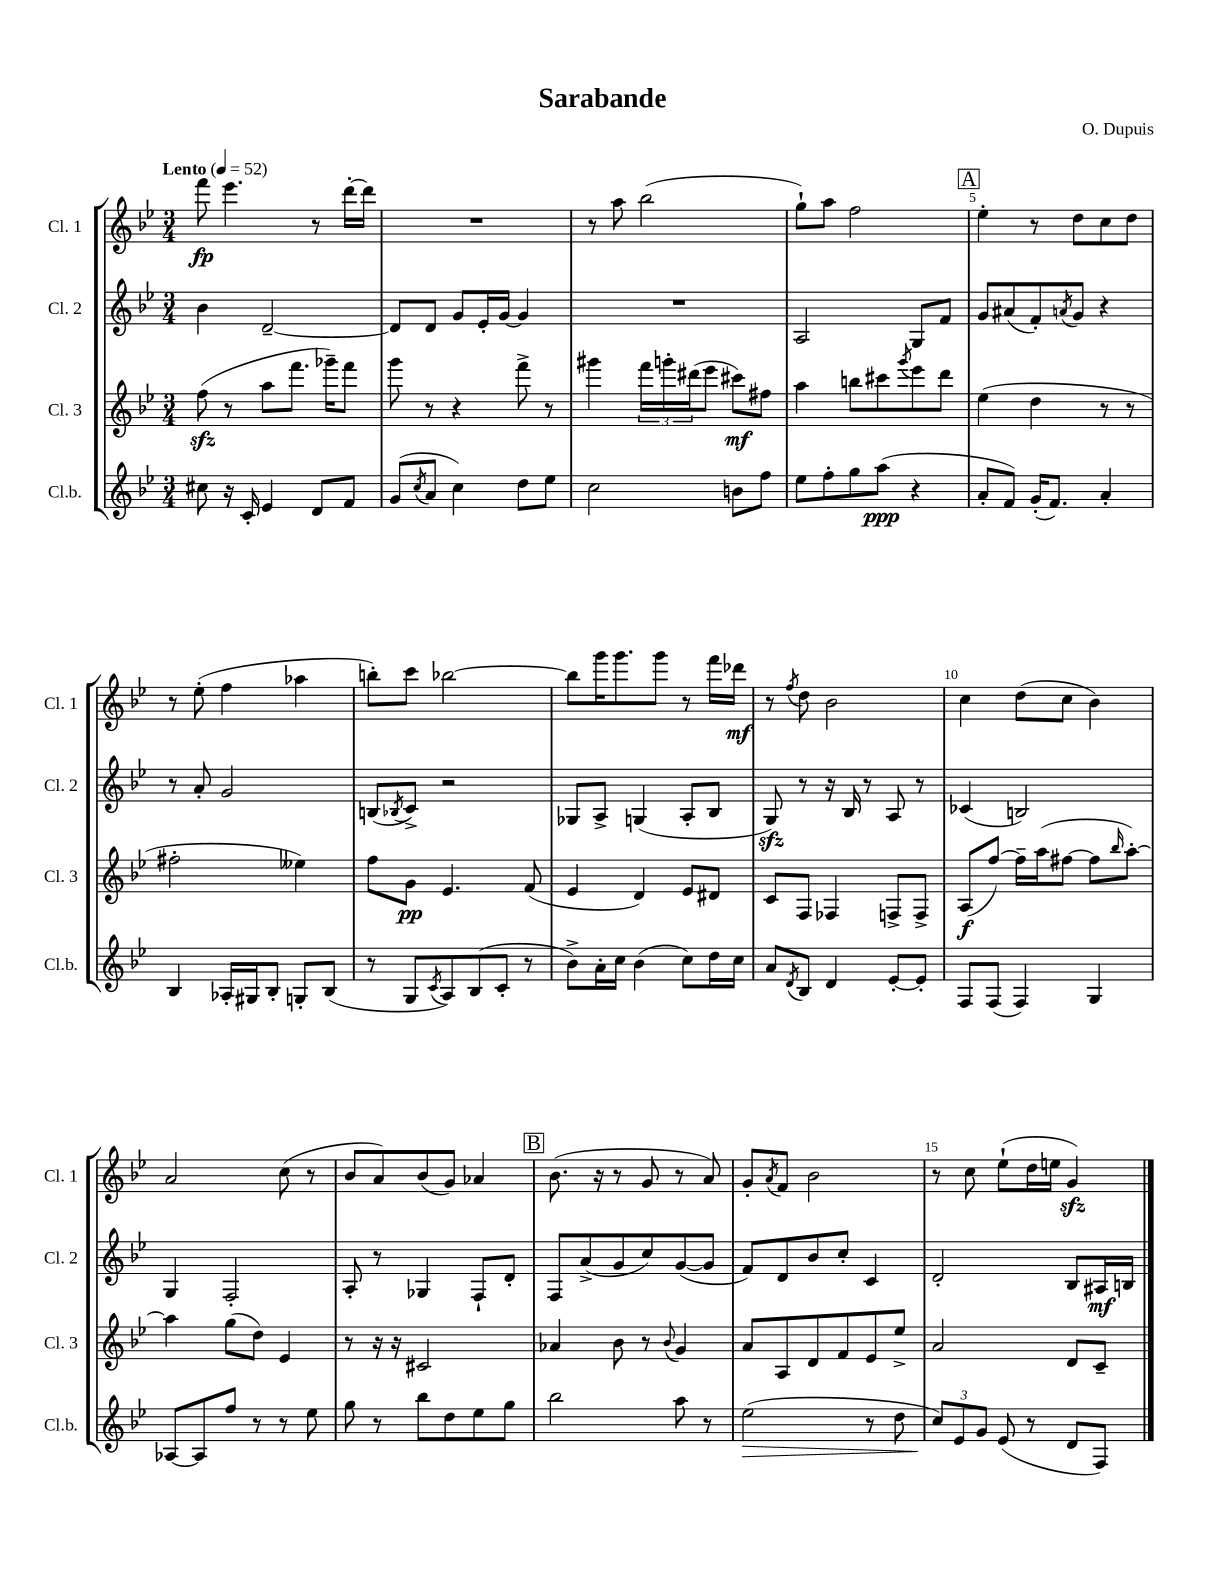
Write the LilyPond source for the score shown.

\header { title = "Sarabande" composer = "O. Dupuis" }
<<
\new StaffGroup <<
\new Staff = "s0" \with { instrumentName = "Cl. 1" shortInstrumentName = "Cl. 1" } {
    \clef treble \key bes \major \numericTimeSignature \time 3/4 \tempo "Lento" 4 = 52
    f'''8\fp ees'''4. r8 d'''16~-. d'''16 |
    R2. |
    r8 a''8 bes''2( |
    g''8-!) a''8 f''2 |
    \mark \markup { \box "A" } ees''4-. r8 d''8 c''8 d''8 |
    r8 ees''8-.( f''4 aes''4 |
    b''8-.) c'''8 bes''2~ |
    bes''8 g'''16 g'''8. g'''8 r8 f'''16 des'''16\mf |
    r8 \acciaccatura { f''8 } d''8 bes'2 |
    c''4 d''8( c''8 bes'4) |
    a'2 c''8( r8 |
    bes'8 a'8) bes'8( g'8) aes'4 |
    \mark \markup { \box "B" } bes'8.( r16 r8 g'8 r8 a'8) |
    g'8-. \acciaccatura { a'8 } f'8 bes'2 |
    r8 c''8 ees''8-!( d''16 e''16 g'4\sfz) \bar "|." |
}
\new Staff = "s1" \with { instrumentName = "Cl. 2" shortInstrumentName = "Cl. 2" } {
    \clef treble \key bes \major \numericTimeSignature \time 3/4
    bes'4 d'2~-- |
    d'8 d'8 g'8 ees'16-. g'16~ g'4 |
    R2. |
    a2 g8 f'8 |
    \mark \markup { \box "A" } g'8 ais'8( f'8-.) \acciaccatura { a'8 } g'8 r4 |
    r8 a'8-. g'2 |
    b8( \acciaccatura { bes8 } c'8->) r2 |
    ges8 a8-> g4( a8-. bes8 |
    g8\sfz) r8 r16 bes16 r8 a8 r8 |
    ces'4( b2) |
    g4 f2-. |
    a8-. r8 ges4 f8-! d'8-. |
    \mark \markup { \box "B" } f8 a'8->( g'8 c''8) g'8~( g'8 |
    f'8) d'8 bes'8 c''8-. c'4 |
    d'2-. bes8 ais16\mf b16 \bar "|." |
}
\new Staff = "s2" \with { instrumentName = "Cl. 3" shortInstrumentName = "Cl. 3" } {
    \clef treble \key bes \major \numericTimeSignature \time 3/4
    f''8\sfz( r8 a''8 f'''8. ges'''16--) f'''8 |
    g'''8 r8 r4 f'''8-> r8 |
    gis'''4 \tuplet 3/2 { f'''16 g'''16-. dis'''16( } ees'''8 cis'''8\mf) fis''8 |
    a''4 b''8 cis'''8 \acciaccatura { g'''8 } ees'''8 d'''8 |
    \mark \markup { \box "A" } ees''4( d''4 r8 r8 |
    fis''2-. eeses''4) |
    f''8 g'8\pp ees'4. f'8( |
    ees'4 d'4) ees'8 dis'8 |
    c'8 f8 fes4 f8-> f8-> |
    a8\f( f''8~) f''16-- a''16( fis''8~ fis''8 \grace { bes''16 } a''8~-.) |
    a''4 g''8( d''8) ees'4 |
    r8 r16 r16 cis'2 |
    \mark \markup { \box "B" } aes'4 bes'8 r8 \appoggiatura { bes'8 } g'4 |
    a'8 a8 d'8 f'8 ees'8 ees''8-> |
    a'2 d'8 c'8-- \bar "|." |
}
\new Staff = "s3" \with { instrumentName = "Cl.b." shortInstrumentName = "Cl.b." } {
    \clef treble \key bes \major \numericTimeSignature \time 3/4
    cis''8 r16 c'16-. ees'4 d'8 f'8 |
    g'8( \acciaccatura { c''8 } a'8 c''4) d''8 ees''8 |
    c''2 b'8 f''8 |
    ees''8 f''8-. g''8 a''8\ppp( r4 |
    \mark \markup { \box "A" } a'8-. f'8) g'16-.( f'8.) a'4-. |
    bes4 aes16-. gis16 bes8-. g8-. bes8( |
    r8 g8 \acciaccatura { c'8 } a8) bes8( c'8-. r8 |
    bes'8->) a'16-. c''16 bes'4( c''8) d''16 c''16 |
    a'8 \acciaccatura { d'8 } bes8 d'4 ees'8~-. ees'8-. |
    f8 f8( f4) g4 |
    aes8~ aes8 f''8 r8 r8 ees''8 |
    g''8 r8 bes''8 d''8 ees''8 g''8 |
    \mark \markup { \box "B" } bes''2 a''8 r8 |
    ees''2\>( r8 d''8 |
    \tuplet 3/2 { c''8\!) ees'8 g'8 } ees'8( r8 d'8 f8) \bar "|." |
}
>>
>>
\layout { \context { \Score \override BarNumber.break-visibility = ##(#f #t #t) barNumberVisibility = #(every-nth-bar-number-visible 5) } }
